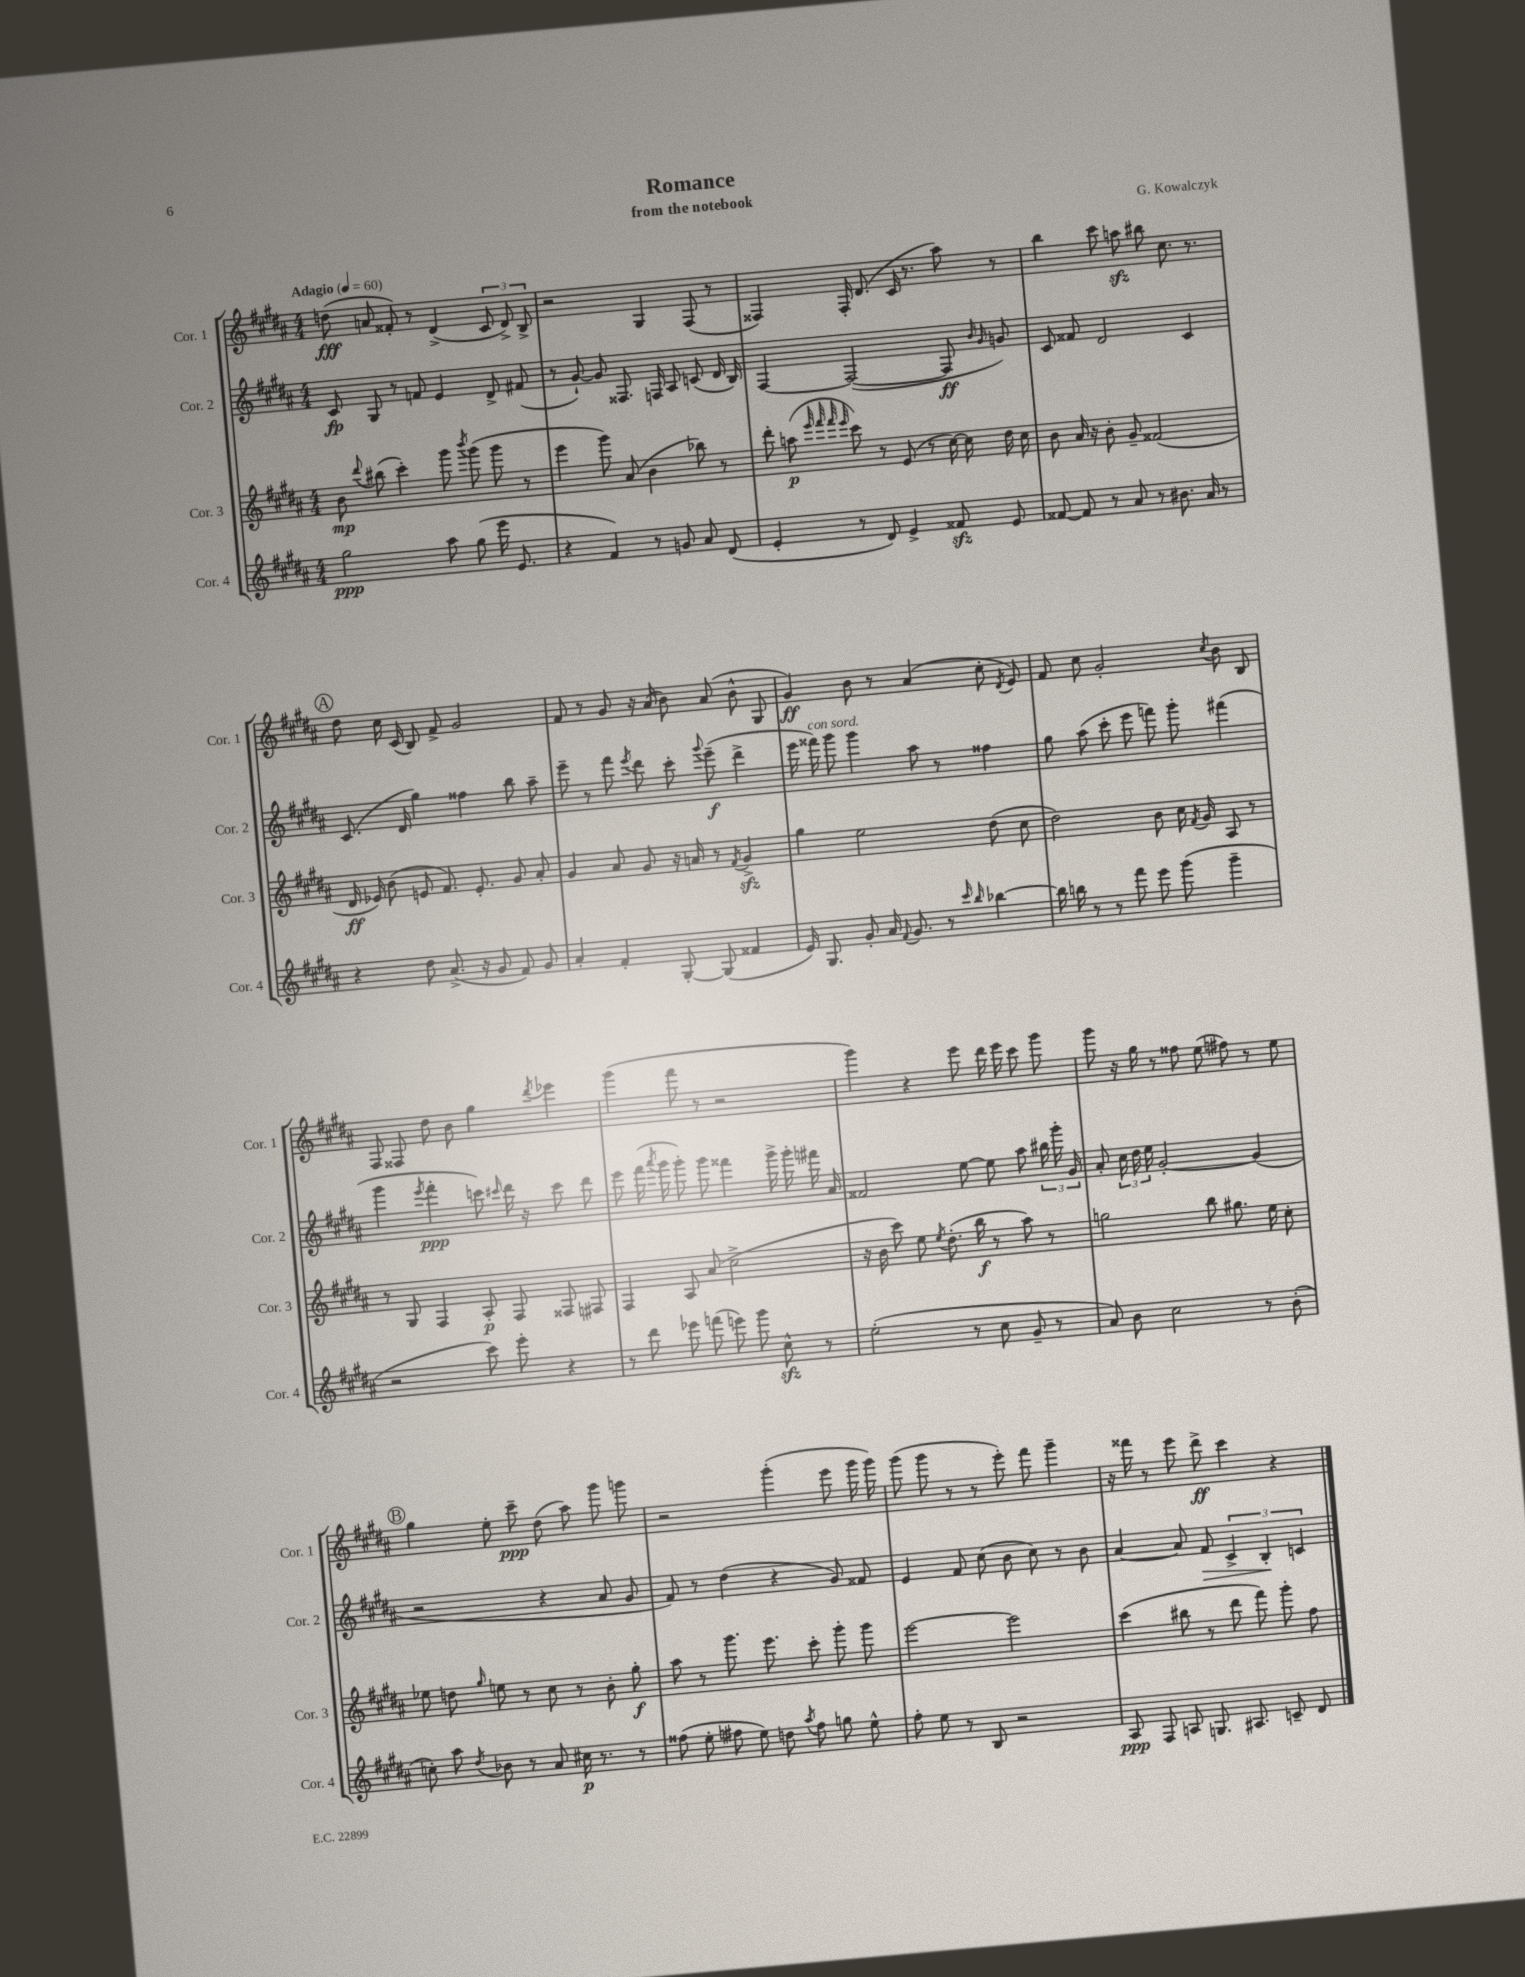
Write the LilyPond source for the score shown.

\header { title = "Romance" composer = "G. Kowalczyk" subtitle = "from the notebook" }
<<
\new StaffGroup <<
\new Staff = "s0" \with { instrumentName = "Cor. 1" shortInstrumentName = "Cor. 1" } {
    \clef treble \key b \major \numericTimeSignature \time 4/4 \tempo "Adagio" 4 = 60
    \autoBeamOff d''8\fff( a'8 fisis'8-.) r8 dis'4->( \tuplet 3/2 { cis'8 dis'8->) b8-> } |
    r2 gis4 fis8( r8 |
    fisis4) fisis16-. dis'8.( cis'16 r8. ais''8) r8 |
    b''4 cis'''8 a''8\sfz bis''8 cis''8. r8. |
    \mark \markup { \circle "A" } dis''8 cis''16 cis'16( b8) fis'8-> gis'2 |
    fis'8 r8 gis'8 r16 ais'16( b'8) ais'8( b'8-^ gis8 |
    gis'4\ff) b'8 r8 ais'4( cis''8-. \acciaccatura { dis'8 } e'8) |
    fis'8 cis''8 gis'2-. \acciaccatura { cis''8 } b'8 b8 |
    fis8 fisis8 dis''8 b'8 gis''4 \acciaccatura { dis'''8 } ees'''4 |
    gis'''4( fis'''8 r8 r2 |
    gis'''4) r4 e'''8 dis'''16 e'''16 cis'''8 gis'''8 |
    gis'''8 r16 gis''16 r8 fisis''8 e''8( fis''8) r8 e''8 |
    \mark \markup { \circle "B" } gis''4 e''8-. cis'''8--\ppp dis''8( ais''8) gis'''8 g'''8 |
    r2 gis'''4-.( e'''8 gis'''16 gis'''16) |
    gis'''8( gis'''8 r8 r8 e'''8-.) fis'''8 gis'''4-- |
    r16 fisis'''16 r8 e'''8 dis'''8->\ff cis'''4 r4 \bar "|." |
}
\new Staff = "s1" \with { instrumentName = "Cor. 2" shortInstrumentName = "Cor. 2" } {
    \clef treble \key b \major \numericTimeSignature \time 4/4
    \autoBeamOff cis'8\fp gis8 r8 f'8 e'4 dis'8-> fis'8( |
    r8 gis'8~-!) gis'8 fisis8. f16 ais8 c'8( dis'16 b16) |
    fis4~ fis2~( fis8\ff \grace { b'16 gis'16 } g'8) |
    cis'8 fisis'8 dis'2 cis'4 |
    \mark \markup { \circle "A" } cis'8.( dis'16 gis''4) fisis''4 b''8 ais''8-- |
    e'''8-- r8 fis'''8 \acciaccatura { e'''8 } dis'''8 cis'''8-. \appoggiatura { gis'''8 } e'''8--\f( dis'''4-> |
    e'''16 fisis'''16^\markup { \italic "con sord." }) gis'''8 gis'''4 ais''8 r8 fisis''4 |
    gis''8 ais''8( cis'''8-. e'''8 f'''8) gis'''8-. fis'''4( |
    gis'''4 \acciaccatura { e'''8 } fis'''4-.\ppp c'''8) \grace { cis'''16 } dis'''16 r16 cis'''8 dis'''8 |
    e'''8 fis'''16( \acciaccatura { ais'''8 } gis'''16 gis'''8-.) gis'''8 fisis'''4 gis'''16-> gis'''16-. fis'''16 ais'16 |
    fisis'2 e''8~ e''8 ais''8 \tuplet 3/2 { bis''16 gis'''16-. gis'16 } |
    ais'8-. \tuplet 3/2 { cis''16 dis''16 e''16 } gis'2~-. gis'4( |
    \mark \markup { \circle "B" } r2 r4 ais'8 gis'8 |
    fis'8) r8 dis''4( r4 gis'8) fisis'8 |
    e'4 fis'8 cis''8( b'8 cis''8) r8 b'8 |
    ais'4~ ais'8 fis'8\> \tuplet 3/2 { cis'4-> b4-.\! c'4 } \bar "|." |
}
\new Staff = "s2" \with { instrumentName = "Cor. 3" shortInstrumentName = "Cor. 3" } {
    \clef treble \key b \major \numericTimeSignature \time 4/4
    \autoBeamOff b'8\mp \appoggiatura { dis'''8 } bis''8( cis'''4-.) gis'''8 \acciaccatura { b'''8 } gis'''8( gis'''8 r8 |
    e'''4 gis'''8) ais'8( b'4 bes''8) r8 |
    dis'''8-. a''8\p( \grace { e'''32 fis'''32 fis'''32 e'''32 } cis'''8) r8 e'8( r8 cis''16~) cis''16 dis''16 cis''16 |
    b'8 ais'16 r16 b'8-. gis'8-- fisis'2( |
    \mark \markup { \circle "A" } dis'16\ff ees'16) b'8( e'8 fis'8.) e'8.-. gis'8 ais'8-. |
    gis'4 ais'8 gis'8 r16 a'16 r8 \acciaccatura { fis'8 } gis'4->\sfz |
    gis''4 e''2 dis''8( cis''8 |
    dis''2) b'8 cis''16 \acciaccatura { fis'8 } gis'16 ais8 r8 |
    r8 gis8 fis4 ais8-.\p fis8 fisis8 fis8 |
    fis4 ais8 ais'8( cis''2-> |
    r16 b'16 cis'''8) e''8 \acciaccatura { e''8 } dis''8.-.( b''16\f r8 ais''8) r8 |
    g''2 b''8 gis''8. e''16 cis''8-. |
    \mark \markup { \circle "B" } ees''8 d''8 \grace { gis''16 } e''8 r8 cis''8 r8 b'8-. gis''8-.\f |
    ais''8 r8 gis'''8. e'''8. cis'''8-. gis'''8-. gis'''8 |
    e'''2~ e'''2 |
    cis'''4( bis''8 r8 dis'''8 fis'''8) gis'''8-. fis''8 \bar "|." |
}
\new Staff = "s3" \with { instrumentName = "Cor. 4" shortInstrumentName = "Cor. 4" } {
    \clef treble \key b \major \numericTimeSignature \time 4/4
    \autoBeamOff gis''2\ppp ais''8 gis''8( e'''16 e'8. |
    r4 fis'4) r8 g'8 ais'8 dis'8( |
    e'4-. r8 dis'8) e'4-> fisis'8\sfz e'8 |
    fisis'8~ fisis'8 r8 ais'8 r8 bis'8. ais'16 r8 |
    \mark \markup { \circle "A" } r4 dis''8 ais'8.->( r16 gis'8 fis'8) gis'8 |
    ais'4-. fis'4-. gis8~-. gis8( fisis'4 |
    e'16) gis8. gis'8-. ais'16 \appoggiatura { fis'8 } gis'8. r8 \grace { cis'''16 b''16 } bes''4~ |
    bes''16 b''16 r8 r8 fis'''8 e'''8 gis'''8( gis'''4-- |
    r2 cis'''8) e'''8-. r4 |
    r8 dis'''8 ees'''8 f'''8( e'''8) gis'''8 cis''8-^\sfz r8 |
    e''2-.( r8 cis''8 gis'8-- r8 |
    ais'8) b'8 cis''2 r8 b'8-.( |
    \mark \markup { \circle "B" } c''8-.) ais''8 \acciaccatura { dis''8 } bes'8 r8 ais'8 cis''16\p r8. r8 |
    fisis''8( e''8-. fis''8 e''8) d''8 \acciaccatura { ais''8 } fis''8 g''8 e''8-^ |
    fis''8-. e''8 r8 b8 r2 |
    ais8\ppp fis8 a8 g8. ais8. c'8-- dis'8 \bar "|." |
}
>>
>>
\layout { \context { \Score \remove "Bar_number_engraver" } }
